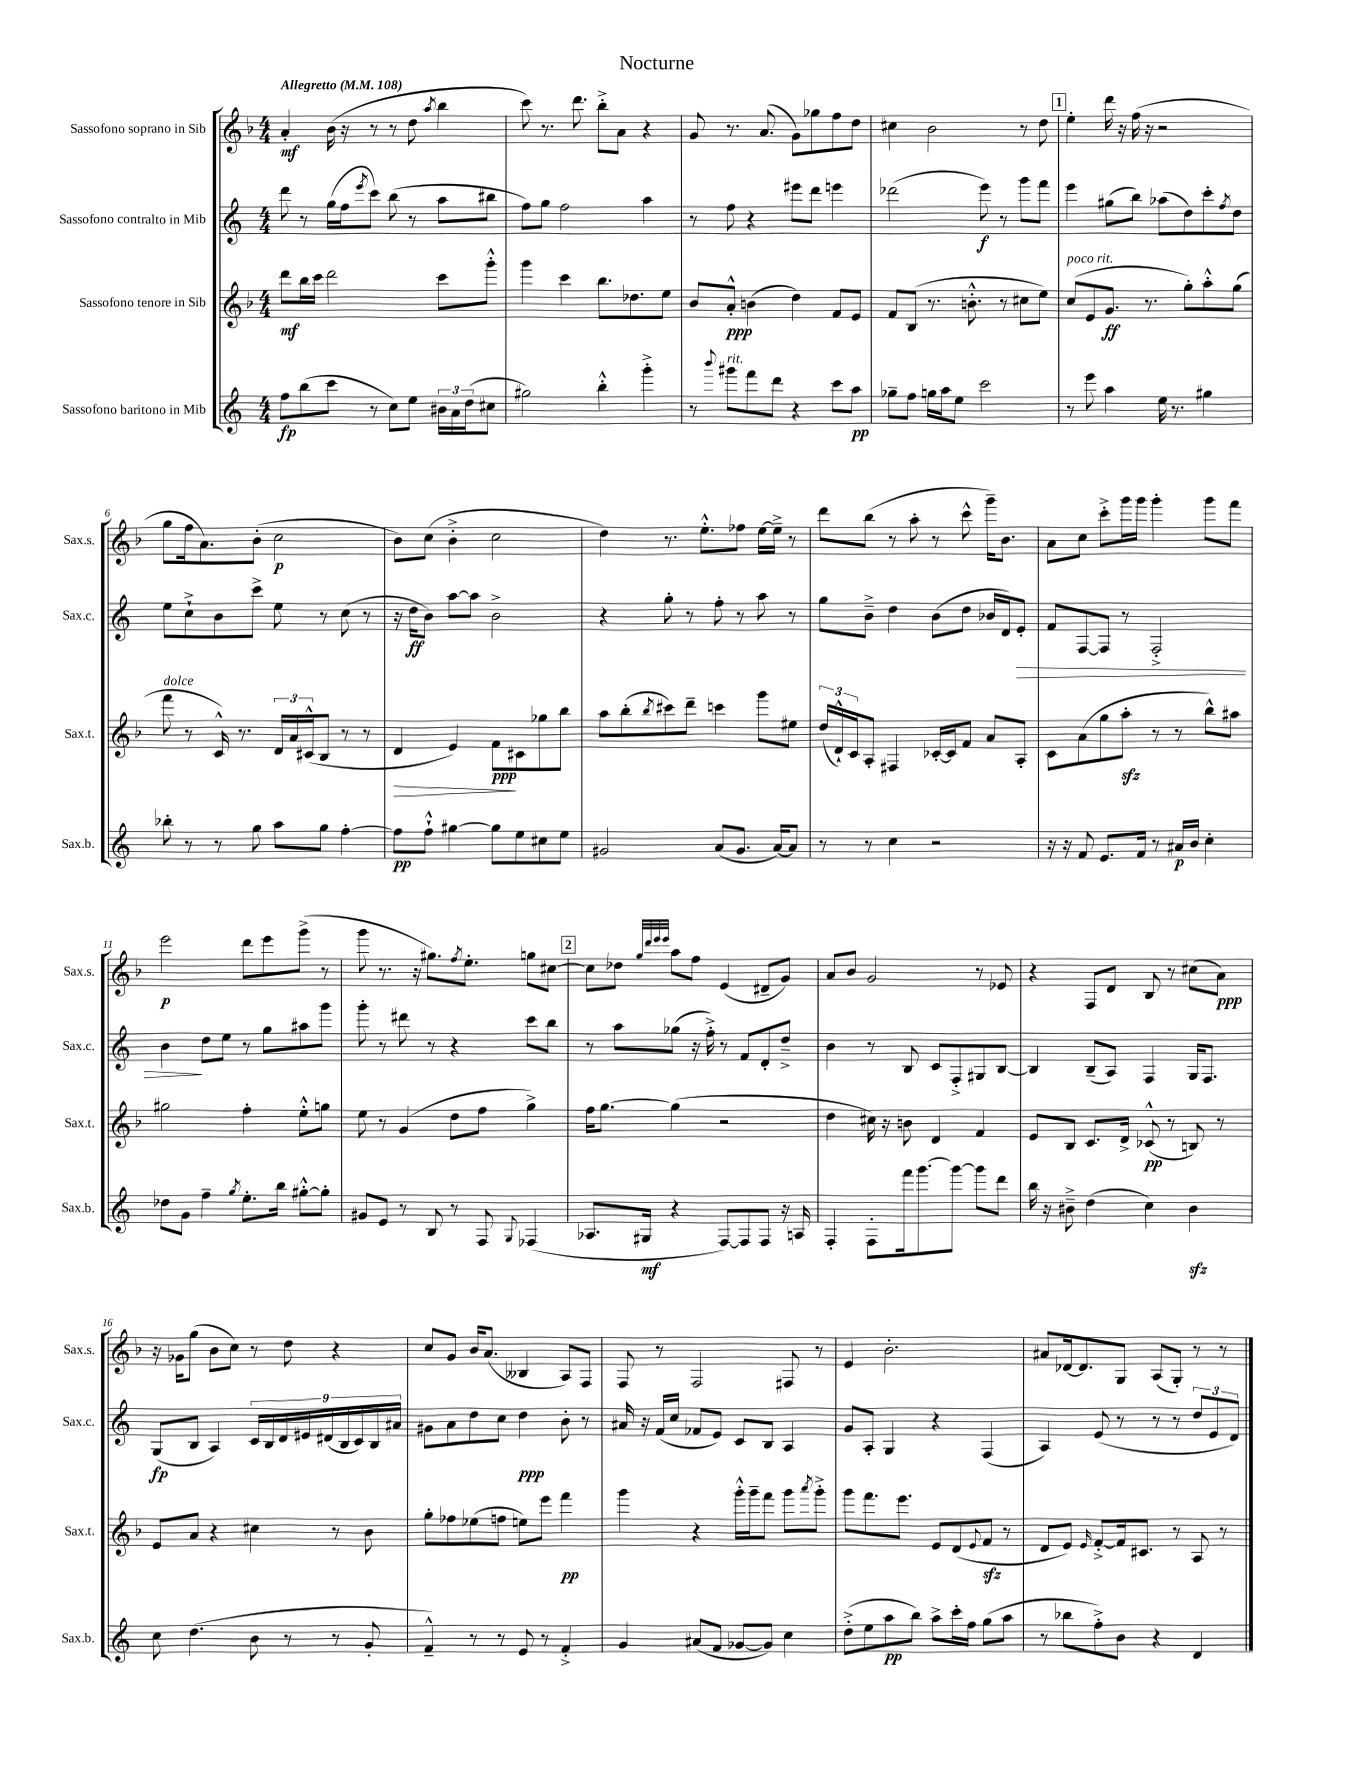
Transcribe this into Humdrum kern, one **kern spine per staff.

**kern	**dynam	**kern	**dynam	**kern	**dynam	**kern	**dynam
*part4	*part4	*part3	*part3	*part2	*part2	*part1	*part1
*staff4	*staff4	*staff3	*staff3	*staff2	*staff2	*staff1	*staff1
*I"Sassofono baritono in Mib	*	*I"Sassofono tenore in Sib	*	*I"Sassofono contralto in Mib	*	*I"Sassofono soprano in Sib	*
*I'Sax.b.	*	*I'Sax.t.	*	*I'Sax.c.	*	*I'Sax.s.	*
*clefG2	*	*clefG2	*	*clefG2	*	*clefG2	*
*k[]	*	*k[b-]	*	*k[]	*	*k[b-]	*
*M4/4	*	*M4/4	*	*M4/4	*	*M4/4	*
*MM108	*	*MM108	*	*MM108	*	*MM108	*
=1	=1	=1	=1	=1	=1	=1	=1
!	!	!	!	!	!	!LO:TX:a:B:t=Allegretto	!
8ff\L	fp	8ddd\L	mf	8ddd\	.	4a'/	mf
(8bb\	.	16bb-\L	.	8r	.	.	.
.	.	16ccc\JJ	.	.	.	.	.
8ccc\J	.	2ddd\	.	(16gg\LL	.	(16b-\	.
.	.	.	.	16ff\J	.	16r	.
.	.	.	.	8qeee/	.	.	.
8r	.	.	.	8ccc\J)	.	8r	.
8cc\L)	.	.	.	(8bb\	.	8r	.
8ee\J	.	.	.	8r	.	8dd\	.
.	.	.	.	.	.	8qaa/	.
24b#X\LL	.	8ccc\L	.	8aa\L	.	4bb-\	.
24a\	.	.	.	.	.	.	.
(24dd\J	.	.	.	.	.	.	.
8cc#X\J	.	8ggg'^^\J	.	8bb#X\J	.	.	.
=2	=2	=2	=2	=2	=2	=2	=2
2gg#X\)	.	4ggg\	.	8ff\L)	.	8ccc\)	.
.	.	.	.	8gg\J	.	8.r	.
.	.	4ccc\	.	2ff\	.	.	.
.	.	.	.	.	.	8.ddd\	.
4bb'^^\	.	8.bb-\L	.	.	.	8bb-'^\L	.
.	.	.	.	.	.	8a\J	.
.	.	8.dd-X\	.	.	.	.	.
4ggg'^\	.	.	.	4aa\	.	4r	.
.	.	8ee\J	.	.	.	.	.
=3	=3	=3	=3	=3	=3	=3	=3
8r	.	8b-/L	.	8r	.	8g/	.
8qqbbb/	.	.	.	.	.	.	.
!LO:TX:a:i:t=rit.	!	!	!	!	!	!	!
8ggg#X\L	.	8a'^^/J	ppp	8ff\	.	8.r	.
8fff\	.	(4bn\	.	4r	.	.	.
.	.	.	.	.	.	(8.a/	.
8ddd\J	.	.	.	.	.	.	.
4r	.	4dd\)	.	8eee#X\L	.	8g\L)	.
.	.	.	.	8ddd\J	.	8gg-X\	.
8ccc\L	.	8f/L	.	4eeen\	.	8ff\	.
8aa\J	pp	8e/J	.	.	.	8dd\J	.
=4	=4	=4	=4	=4	=4	=4	=4
8gg-X~\L	.	8f/L	.	(2ddd-X\	.	4cc#X\	.
8ff\J	.	(8B-/J	.	.	.	.	.
16ggn\LL	.	8.r	.	.	.	2b-\	.
16aa\J	.	.	.	.	.	.	.
8ee\J	.	.	.	.	.	.	.
.	.	8.bn'^^\	.	.	.	.	.
2ccc\	.	.	.	8eee\)	f	.	.
.	.	8r	.	8r	.	.	.
.	.	8cc#X\L	.	8ggg\L	.	8r	.
.	.	8ee\J)	.	8fff\J	.	8dd\	.
!!LO:REH:place=s1:t=1
=5	=5	=5	=5	=5	=5	=5	=5
!	!	!LO:TX:a:i:t=poco rit.	!	!	!	!	!
8r	.	(8cc/L	.	4eee\	.	4ee'\	.
8eee\	.	8e/	.	.	.	.	.
4aa\	.	8.g/J	ff	(8gg#X\L	.	16ddd\	.
.	.	.	.	.	.	16r	.
.	.	.	.	8bb\J)	.	(16ff\	.
.	.	8.r	.	.	.	16r	.
16ee\	.	.	.	(8aa-X\L	.	2r	.
8.r	.	.	.	.	.	.	.
.	.	8gg'\L)	.	8dd\)	.	.	.
4gg#X\	.	8aa'^^\	.	8ccc'\	.	.	.
.	.	.	.	8qff/	.	.	.
.	.	(8gg\J	.	8dd\J	.	.	.
!!LO:LB:g=z
=6	=6	=6	=6	=6	=6	=6	=6
!	!	!LO:TX:a:i:t=dolce	!	!	!	!	!
8bb-X'\	.	8fff\	.	8ee\L	.	8gg\L	.
8r	.	8r	.	8cc`^\	.	16ff\k	.
.	.	.	.	.	.	8.a\)	.
8r	.	16c^^/)	.	8b\	.	.	.
.	.	8.r	.	.	.	.	.
8gg\	.	.	.	8ccc^\J	.	(8b-'\J	.
8aa\L	.	24d/LL	.	8ee\	.	2cc\	p
.	.	24a/	.	.	.	.	.
.	.	(24c#X^^/J	.	.	.	.	.
8gg\J	.	8B-/J	.	8r	.	.	.
[4ff'\	.	8r	.	(8cc\	.	.	.
.	.	8r	.	8r	.	.	.
=7	=7	=7	=7	=7	=7	=7	=7
!	!	!	!LO:HP:b	!	!	!	!
8ff\L]	pp	4d/	>	16r	.	8b-\L)	.
.	.	.	.	16dd\KL	ff	.	.
8ff`^^\J	.	.	.	8b\J)	.	(8cc\J	.
[4gg#X\	.	4e/)	.	[8aa\L	.	4b-'^\	.
.	.	.	.	8aa\J]	.	.	.
8gg#\L]	.	8f\L	ppp	2b^\	.	2cc\	.
8ee\	.	8c#X\	]	.	.	.	.
8cc#X\	.	8gg-X\	.	.	.	.	.
8ee\J	.	8bb-\J	.	.	.	.	.
=8	=8	=8	=8	=8	=8	=8	=8
2g#X/	.	8aa\L	.	4r	.	4dd\)	.
.	.	(8bb-'\	.	.	.	.	.
.	.	8qbb-/	.	.	.	.	.
.	.	8ccc#X\)	.	8gg'\	.	8.r	.
.	.	8ddd~\J	.	8r	.	.	.
.	.	.	.	.	.	8.ee'^^\L	.
(8a/L	.	4cccn\	.	8ff'\	.	.	.
8.g#/J	.	.	.	8r	.	8ff-X\J	.
.	.	8ggg\L	.	8aa\	.	[16ee\LL	.
[16a/KL)	.	.	.	.	.	16ee~^\JJ]	.
8a/J]	.	8ee#X\J	.	8r	.	8r	.
=9	=9	=9	=9	=9	=9	=9	=9
8r	.	(24dd/LL	.	8gg\L	.	8ddd\L	.
.	.	24d`^^/)	.	.	.	.	.
.	.	24c/J	.	.	.	.	.
8r	.	8A'/J	.	8b~^\J	.	(8bb-\J	.
4cc\	.	4F#X/	.	4dd\	.	8r	.
.	.	.	.	.	.	8aa'\	.
2r	.	[16c-X'/LL	.	(8b\L	.	8r	.
.	.	16c-/J]	.	.	.	.	.
.	.	8f/J	.	8dd\J	.	8ccc^^\	.
.	.	8a/L	.	16b-X/LL	.	16ggg~\KL)	.
.	.	.	.	16d/J)	.	8.b-\J	.
!	!	!	!	!	!LO:HP:b	!	!
.	.	8A'/J	.	8e'/J	>	.	.
=10	=10	=10	=10	=10	=10	=10	=10
16r	.	8c\L	.	8f/L	.	8a\L	.
16r	.	.	.	.	.	.	.
8f/	.	(8a\	.	[8F/	.	8cc\J	.
8.e/L	.	8gg\	.	8F/J]	.	8ccc'^\L	.
.	.	8aazz'\J	.	8r	.	16ggg\L	.
16f/Jk	.	.	.	.	.	16ggg\JJ	.
8r	.	8r	.	2F'^/	.	4ggg'\	.
16a#X/LL	p	8r	.	.	.	.	.
16b/JJ	.	.	.	.	.	.	.
4cc'\	.	8bb-^^\L)	.	.	.	8ggg\L	.
.	.	8aa#X\J	.	.	.	8fff\J	.
!!LO:LB:g=z
=11	=11	=11	=11	=11	=11	=11	=11
8dd-X\L	.	2gg#X\	.	4b\	.	2eee\	p
8g\J	.	.	.	.	.	.	.
4ff~\	.	.	.	8dd\L	]	.	.
.	.	.	.	8ee\J	.	.	.
8qgg/	.	.	.	.	.	.	.
8.ee'\L	.	4ff'\	.	8r	.	8ddd\L	.
.	.	.	.	8gg\L	.	8eee\	.
16bb\Jk	.	.	.	.	.	.	.
[8gg#X'^^\L	.	8ee'^^\L	.	8aa#X\	.	(8ggg^\J	.
8gg#'\J]	.	8ggn\J	.	8ggg\J	.	8r	.
=12	=12	=12	=12	=12	=12	=12	=12
8g#X/L	.	8ee\	.	8ggg'\	.	8ggg\	.
8e/J	.	8r	.	8r	.	8.r	.
8r	.	(4g/	.	8ddd#X\	.	.	.
.	.	.	.	.	.	16r	.
8B/	.	.	.	8r	.	8.gg#X\L)	.
8r	.	8dd\L	.	4r	.	.	.
.	.	.	.	.	.	8qff/	.
.	.	.	.	.	.	8.ee'\J	.
8F/	.	8ff\J	.	.	.	.	.
8qqG/	.	.	.	.	.	.	.
(4F-X/	.	4gg^\)	.	8ccc\L	.	8ggn\L	.
.	.	.	.	8bb\J	.	[8cc#X\J	.
!!LO:REH:place=s1:t=2
=13	=13	=13	=13	=13	=13	=13	=13
8.A-X/L	.	16ff\KL	.	8r	.	8cc#\L]	.
.	.	[8.gg\J	.	.	.	.	.
.	.	.	.	8aa\L	.	8dd-X\J	.
16G#X/Jk	mf	.	.	.	.	.	.
.	.	.	.	.	.	32qqgg/LLL	.
.	.	.	.	.	.	32qqddd/	.
.	.	.	.	.	.	32qqeee/	.
.	.	.	.	.	.	32qqeee/JJJ	.
4r	.	(4gg\]	.	(8gg-X\J	.	8aa\L	.
.	.	.	.	16r	.	8ff\J	.
.	.	.	.	16ff'^\)	.	.	.
[8F/L)	.	2r	.	8r	.	(4e/	.
8F/]	.	.	.	8f/L	.	.	.
8F/J	.	.	.	8d'/	.	8d#X~/L	.
16r	.	.	.	8dd~^/J	.	8g/J)	.
16An/	.	.	.	.	.	.	.
=14	=14	=14	=14	=14	=14	=14	=14
4F'/	.	4dd\	.	4b\	.	8a/L	.
.	.	.	.	.	.	8b-/J	.
8F'\L	.	16cc#X\)	.	8r	.	2g/	.
.	.	16r	.	.	.	.	.
16fff\k	.	8bn\	.	8B/	.	.	.
[8.ggg\	.	.	.	.	.	.	.
.	.	4d/	.	8c/L	.	.	.
8ggg\J_	.	.	.	8F'^/	.	.	.
8ggg\L]	.	4f/	.	8G#X/	.	8r	.
8ddd\J	.	.	.	[8B/J	.	8e-X/	.
=15	=15	=15	=15	=15	=15	=15	=15
16bb\	.	8e/L	.	4B/]	.	4r	.
16r	.	.	.	.	.	.	.
8b#X~^\	.	8B-/J	.	.	.	.	.
(4dd\	.	8.c/L	.	(8B~/L	.	8F/L	.
.	.	.	.	8A/J)	.	8d/J	.
.	.	16d^/Jk	.	.	.	.	.
4cc\)	.	(8c-X^^/	pp	4F/	.	8B-/	.
.	.	8r	.	.	.	8r	.
4b#zz\	.	8Bn/)	.	16G/KL	.	(8cc#X\L	.
.	.	.	.	8.F/J	.	.	.
.	.	8r	.	.	.	8a\J)	ppp
!!LO:LB:g=z
=16	=16	=16	=16	=16	=16	=16	=16
8cc\	.	8e/L	.	(8G/L	fp	16r	.
.	.	.	.	.	.	16g-X\KL	.
(4.dd\	.	8a/J	.	8B/J	.	(8gg\J	.
.	.	4r	.	4A/)	.	8b-\L	.
.	.	.	.	.	.	8cc\J)	.
8b\	.	4cc#X\	.	18c/LL	.	8r	.
.	.	.	.	18B/	.	.	.
.	.	.	.	18d/	.	.	.
8r	.	.	.	.	.	8dd\	.
.	.	.	.	18e#X/	.	.	.
.	.	.	.	(18d#X/	.	.	.
8r	.	8r	.	.	.	4r	.
.	.	.	.	18B/	.	.	.
.	.	.	.	18c/)	.	.	.
8g'/	.	8b-\	.	.	.	.	.
.	.	.	.	18B/	.	.	.
.	.	.	.	18a#X/JJ	.	.	.
=17	=17	=17	=17	=17	=17	=17	=17
4f~^^/)	.	8gg'\L	.	8g#X\L	.	8cc/L	.
.	.	8ff-X\	.	8a\	.	8g/J	.
8r	.	(8ee-X\	.	8dd\	.	16b-/KL	.
.	.	.	.	.	.	(8.a/J	.
8r	.	8ffn\J	.	8cc\J	.	.	.
8e/	.	8een\L)	.	4dd\	ppp	4B--X/	.
8r	.	8eee\J	.	.	.	.	.
4f'^/	.	4fff\	pp	8b'\	.	8A/L)	.
.	.	.	.	8r	.	8F/J	.
=18	=18	=18	=18	=18	=18	=18	=18
4g/	.	4ggg\	.	16a#X/	.	8F/	.
.	.	.	.	16r	.	.	.
.	.	.	.	(16f/LL	.	8r	.
.	.	.	.	16cc/JJ	.	.	.
(8a#X/L	.	4r	.	8f-X/L	.	2F/	.
8f/J	.	.	.	8e/J)	.	.	.
[8g-X/L	.	16ggg'^^\LL	.	8c/L	.	.	.
.	.	16ggg~\J	.	.	.	.	.
8g-/J])	.	8fff\J	.	8B/J	.	.	.
4cc\	.	8ggg\L	.	4A/	.	8F#X/	.
.	.	8qaaa/	.	.	.	.	.
.	.	8ggg'^\J	.	.	.	8r	.
=19	=19	=19	=19	=19	=19	=19	=19
(8dd'^\L	.	8ggg\L	.	8g/L	.	4e/	.
8ee\	.	8.fff\	.	8A'/J	.	.	.
8aa\	pp	.	.	4G/	.	2.b-'\	.
.	.	8.eee\J	.	.	.	.	.
8bb\J)	.	.	.	.	.	.	.
8aa^\L	.	8e/L	.	4r	.	.	.
16ccc'\L	.	(8d/	.	.	.	.	.
16ff\JJ	.	.	.	.	.	.	.
.	.	8qqe/	.	.	.	.	.
(8gg\L	.	8fzz/J	.	(4F/	.	.	.
8aa\J	.	8r	.	.	.	.	.
=20	=20	=20	=20	=20	=20	=20	=20
8r	.	8d/L	.	4A/)	.	8a#X/L	.
8bb-X\L	.	8e/J)	.	.	.	[16d-X/k	.
.	.	.	.	.	.	8.d-/]	.
.	.	16qqe/	.	.	.	.	.
8ff'^\)	.	[8f'^/L	.	(8e/	.	.	.
8b\J	.	16f/k]	.	8r	.	8G/J	.
.	.	8.c#X/J	.	.	.	.	.
4r	.	.	.	8r	.	(8A/L	.
.	.	8r	.	8r	.	8G'/J)	.
4d/	.	8A/	.	12dd/L	.	8r	.
.	.	.	.	12e/	.	.	.
.	.	8r	.	.	.	8r	.
.	.	.	.	12d/J)	.	.	.
==	==	==	==	==	==	==	==
*-	*-	*-	*-	*-	*-	*-	*-
